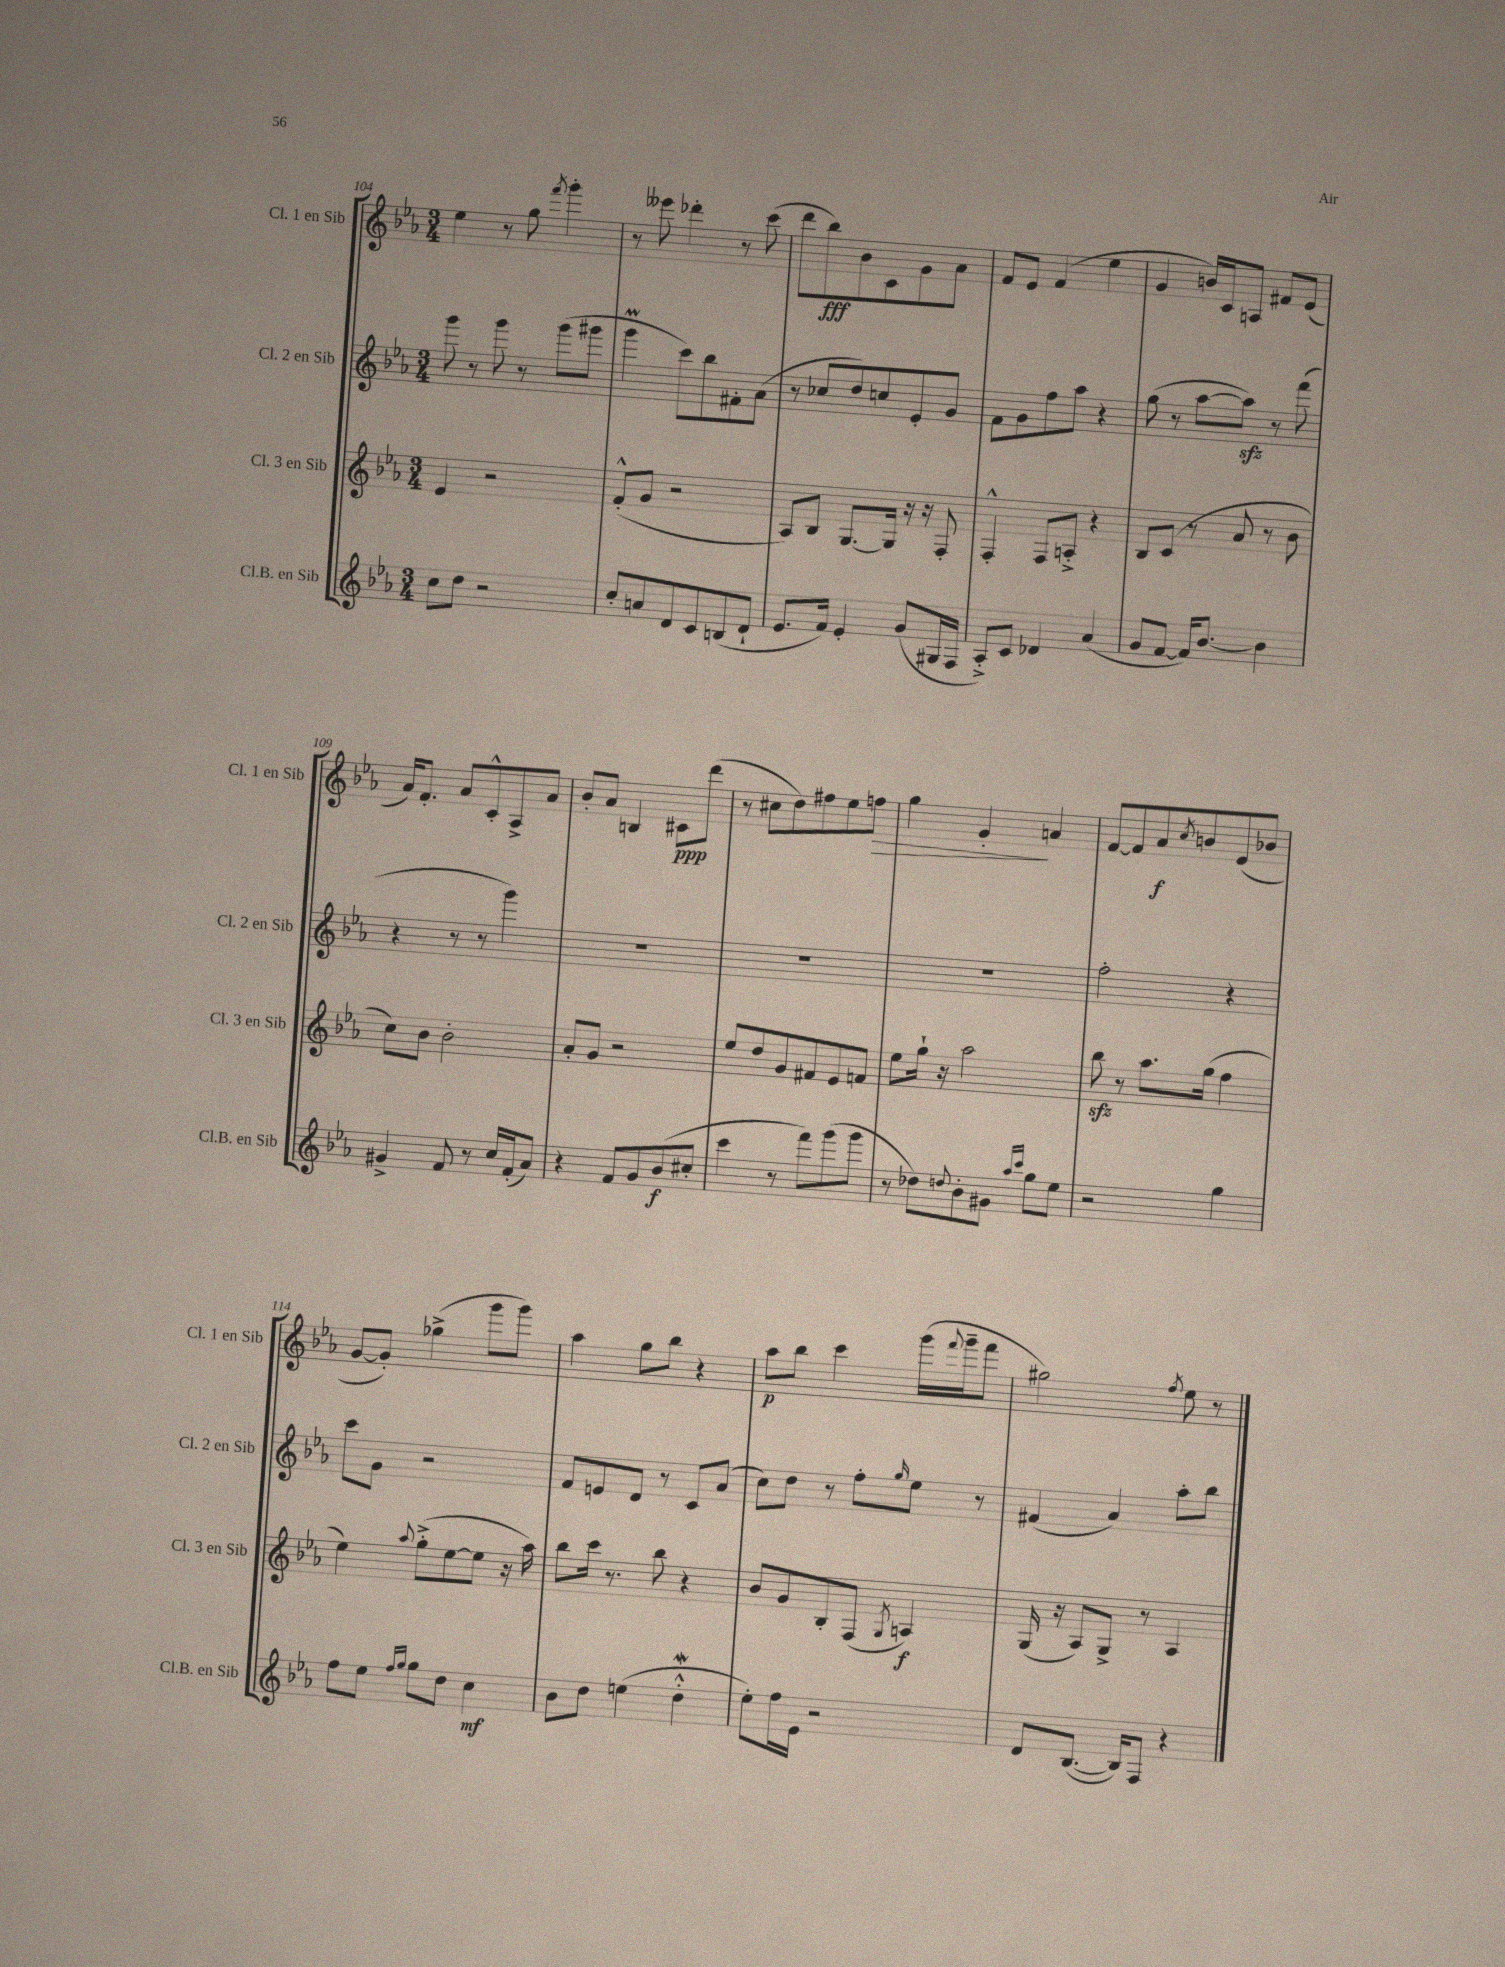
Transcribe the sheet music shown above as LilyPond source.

<<
\new StaffGroup <<
\new Staff = "s0" \with { instrumentName = "Cl. 1 en Sib" shortInstrumentName = "Cl. 1 en Sib" } {
    \clef treble \key ees \major \numericTimeSignature \time 3/4
    ees''4 r8 g''8 \acciaccatura { f'''8 } g'''4-. |
    r8 eeses'''8 des'''4-. r8 c'''8( |
    d'''8 bes''8\fff) bes'8 c'8 g'8 aes'8 |
    f'8 ees'8 f'4( ees''4 |
    g'4 b'16) c'16 a8 fis'8 ees'8( |
    aes'16) f'8.-. aes'8 c'8-.-^ aes8-> aes'8 |
    bes'8-. aes'8 b4 cis'8\ppp d'''8( |
    r8 cis''8 d''8) fis''8 ees''8 f''8\> |
    g''4 g'4-.\! a'4 |
    f'8~ f'8 aes'8\f \acciaccatura { c''8 } b'8 ees'8( bes'8 |
    g'8~ g'8-.) ges''4->( g'''8 g'''8) |
    aes''4 g''8 bes''8 r4 |
    aes''8\p bes''8 c'''4 g'''16( \appoggiatura { f'''8 } g'''16-- f'''8 |
    gis''2) \acciaccatura { f''8 } ees''8 r8 \bar "|." |
}
\new Staff = "s1" \with { instrumentName = "Cl. 2 en Sib" shortInstrumentName = "Cl. 2 en Sib" } {
    \clef treble \key ees \major \numericTimeSignature \time 3/4
    g'''8 r8 g'''8 r8 g'''8( gis'''8 |
    g'''4\prall c'''8) bes''8 fis'8-. aes'8( |
    r8 ces''8 d''8) c''8 ees'8-. g'8 |
    f'8 g'8 f''8 aes''8 r4 |
    g''8( r8 aes''8~ aes''8\sfz) r8 f'''8( |
    r4 r8 r8 g'''4) |
    R2. |
    R2. |
    R2. |
    f''2-. r4 |
    c'''8 g'8 r2 |
    f'8 e'8 d'8 r8 c'8 aes'8( |
    c''8) d''8 r8 f''8-. \grace { g''16 } ees''8 r8 |
    fis'4( aes'4) aes''8-. bes''8 \bar "|." |
}
\new Staff = "s2" \with { instrumentName = "Cl. 3 en Sib" shortInstrumentName = "Cl. 3 en Sib" } {
    \clef treble \key ees \major \numericTimeSignature \time 3/4
    ees'4 r2 |
    f'8-.-^( g'8 r2 |
    aes8) bes8 g8.~ g16 r16 r16 f8-. |
    f4-.-^ f8 a8-.-> r4 |
    bes8 c'8( r8 aes'8 r8 bes'8 |
    c''8) bes'8 bes'2-. |
    aes'8-. g'8 r2 |
    ees''8 d''8 g'8 fis'8 ees'8 f'8 |
    ees''8 g''16-! r16 aes''2 |
    bes''8\sfz r8 aes''8. g''16( f''4 |
    ees''4) \appoggiatura { aes''8 } g''8-.->( ees''8~ ees''8 r16 aes''16) |
    bes''8 c'''16 r8. bes''8 r4 |
    bes'8 g'8 bes8-. f8( \acciaccatura { g8 } a4\f) |
    g16( r16 aes8) g8-> r8 aes4 \bar "|." |
}
\new Staff = "s3" \with { instrumentName = "Cl.B. en Sib" shortInstrumentName = "Cl.B. en Sib" } {
    \clef treble \key ees \major \numericTimeSignature \time 3/4
    c''8 d''8 r2 |
    c''8-. a'8 d'8 c'8 b8( d'8-! |
    ees'8. f'16) ees'4-. g'8( gis16 f16 |
    aes8-.->) c'8 des'4 aes'4( |
    g'8 f'8~ f'16) bes'8.~ bes'4 |
    gis'4-> f'8 r8 c''16 f'16-.( aes'8) |
    r4 f'8 g'8 bes'8\f( cis''8-. |
    c'''4 r8 f'''8) g'''8( g'''8 |
    r8 des''8) \appoggiatura { d''8 } bes'8-. gis'8 \grace { aes''16 c'''16 } g''8 ees''8 |
    r2 g''4 |
    f''8 ees''8 \grace { f''16 g''16 } g''8 d''8 c''4\mf |
    bes'8 d''8 e''4( d''4-.-^\mordent |
    ees''8-.) f''16 ees'16 r2 |
    d'8 bes8.~( bes16) f8 r4 \bar "|." |
}
>>
>>
\layout { \context { \Score currentBarNumber = #104 } }
